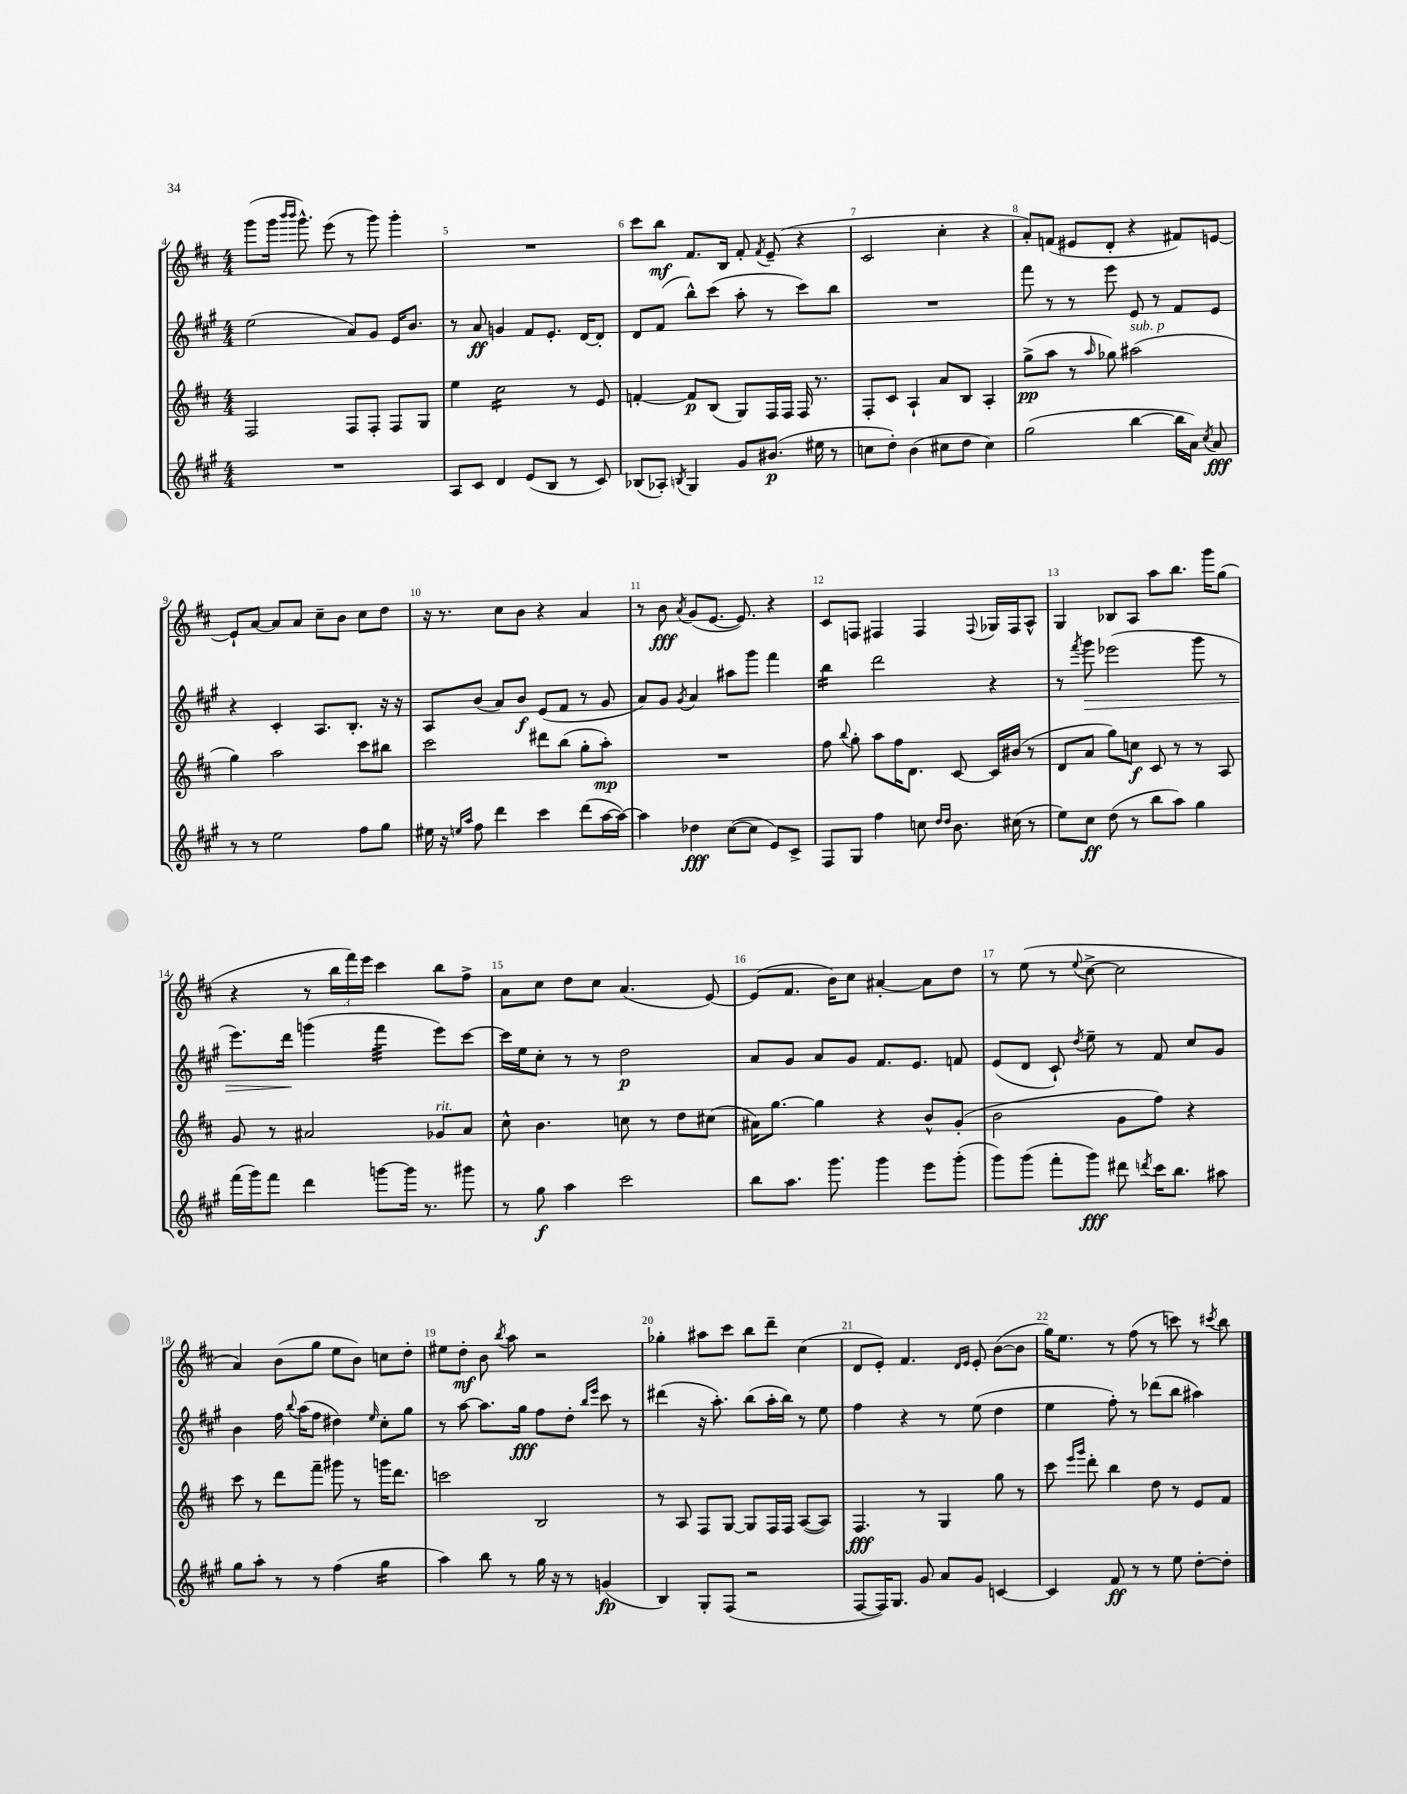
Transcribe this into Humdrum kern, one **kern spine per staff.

**kern	**kern	**kern	**kern
*staff4	*staff3	*staff2	*staff1
*clefG2	*clefG2	*clefG2	*clefG2
*k[f#c#g#]	*k[f#c#]	*k[f#c#g#]	*k[f#c#]
*M4/4	*M4/4	*M4/4	*M4/4
1r	2F#	(2ee	(8ggg
.	.	.	16ggg
.	.	.	16qqbbb
.	.	.	16qqbbb
.	.	.	8.ggg^^)
.	.	.	(8eee
.	8F#	8a)	8r
.	8F#'	8g#	8ggg)
.	8F#	16e	4ggg'
.	.	8.b	.
.	8G	.	.
=	=	=	=
8A	4ee	8r	1r
8c#	.	8a	.
4d	2cc#	4g	.
(8e	.	8f#	.
8B	.	8.e'	.
8r	8r	.	.
.	.	[16d	.
8c#)	8e	8d']	.
=	=	=	=
(8B-	[4f'	8d	8ccc#
8A-')	.	(8f#	8bb
8qB	.	.	.
4G#	8f]	8bb^^)	8.f#
.	(8B	(8ccc#	.
.	.	.	16B
8g#	8G)	8aa'	8f#'
.	.	.	8qf#
(8.b#	16F#	8r	(8e~
.	16F#	.	.
.	16F#	8ccc#)	4r
16ee#	8.r	.	.
8r	.	8bb	.
=	=	=	=
8cc	8F#'	1r	2c#
8dd')	8c#	.	.
(4b	4A`	.	.
8cc#	8a	.	4cc#'
8dd	8B	.	.
4cc#)	4A'	.	4r
=	=	=	=
(2gg#	(8gg^	8fff#	8a')
.	8aa	8r	(8f
.	8r	8r	8e#
.	16qqaa	.	.
.	8gg-)	8eee	8d'
[4bb	(2aa#	8e	4r
.	.	8r	.
16bb]	.	8f#	8f#)
16a)	.	.	.
8qcc#	.	.	.
8a	.	8e	[8e
=	=	=	=
8r	4gg)	4r	8e`]
8r	.	.	[8a
2ee	2aa	4c#'	8a]
.	.	.	8a
.	.	8.A	8cc#~
.	.	.	8b
.	.	8.B'	.
8ff#	8ccc#	.	8cc#
8gg#	8bb#	16r	8dd
.	.	16r	.
=	=	=	=
16ee#	2ccc#	8A	16r
16r	.	.	8.r
16qqee	.	.	.
16qqaa	.	.	.
8ff#	.	(8b	.
4ddd	.	8a)	8cc#
.	.	8b	8b
4ccc#	8ddd#	(8e	4r
.	(8bb	8f#	.
(8ddd	8gg'	8r	4a
[16aa	8aa')	8g#	.
16aa_)	.	.	.
=	=	=	=
4aa]	1r	8a)	8r
.	.	8g#	8b
.	.	8qg#	8qa
4dd-	.	4a	(8g
.	.	.	[8.e
([8cc#	.	8aa#	.
.	.	.	8.e])
8cc#]	.	8ggg#	.
8e)	.	4fff#	4r
8c#^	.	.	.
=	=	=	=
8F#	8ff#	4bb	8c#
.	8qqbb	.	.
8G#	8gg'	.	8F
4ff#	8aa	2ddd	4F#
.	16ff#	.	.
.	8.d	.	.
8cc	.	.	4F#
16qqdd	.	.	.
16qqdd	.	.	.
8.b	[8c#	.	.
.	.	.	8qqF#
.	16c#]	4r	16G-
(16cc#	(16b#	.	16F#
8r	8r	.	8A^^
=	=	=	=
8ee)	8d	8r	4G
.	.	8qfff#	.
8cc#	8a	8ggg#	.
(8dd	8gg)	(2eee-	8B-
8r	8cc	.	8A
8bb	8c#	.	8aa
8aa)	8r	.	8.bb
4gg#	8r	8ggg#	.
.	.	.	16ggg
.	8A	8r	(8gg
=	=	=	=
(16fff#	8g	8.eee)	4r
16ggg#)	.	.	.
8fff#	8r	.	.
.	.	16ddd	.
4ddd	2a#	(4ggg	8r
.	.	.	24bb
.	.	.	24fff#)
.	.	.	24eee
[8ggg	.	4fff#	4ccc#
16ggg]	.	.	.
8.r	.	.	.
.	8g-	8eee)	8bb
8ggg#	8a#	[8ccc#	8ff#^
=	=	=	=
8r	8cc#^^	16ccc#]	8a
.	.	16ee	.
8gg#	4.b	8cc#'	8cc#
4aa	.	8r	8dd
.	.	8r	8cc#
2ccc#	8cc	2dd	(4.a
.	8r	.	.
.	8dd	.	.
.	(8cc#	.	[8e)
=	=	=	=
8bb	16a#)	8a	(8e]
.	[8.gg	.	.
8.aa	.	8g#	8.f#
.	4gg]	8a	.
8.ggg#	.	.	16b)
.	.	8g#	8cc#
4ggg#	4r	8.f#	[4a#'
.	.	8.e	.
8eee	8b^^	.	8a#]
(8ggg#'	(8g'	8f	8dd
=	=	=	=
8ggg#)	2b	(8e	8r
(8ggg#	.	8d	(8ee
8fff#'	.	8c#`)	8r
.	.	8qdd	8qqee
8ggg#)	.	8ee~	[8cc#^
8ddd#	8g	8r	2cc#]
8qddd	.	.	.
16ccc#	8ff#)	8f#	.
8.bb	.	.	.
.	4r	8cc#	.
8aa#	.	8g#	.
=	=	=	=
8gg#	8ccc#	4b	4a)
8aa'	8r	.	.
8r	8ddd	16ff#	(8b
.	.	8qqbb	.
.	.	(16aa	.
8r	8fff#~	8ff#	8gg
(4ff#	8ggg#	4dd#)	8ee
.	8r	.	8b)
.	.	16qqee	.
4gg#	16ggg	8cc#'	8cc
.	8.ddd	.	.
.	.	8gg#	8dd'
=	=	=	=
4aa)	2ccc	8r	8ee#
.	.	[8aa	8dd'
8bb	.	8.aa]	8b
.	.	.	8qbb
8r	.	.	8aa
.	.	16gg#	.
16gg#	2B	8ff#	2r
16r	.	.	.
8r	.	8dd'	.
.	.	16qqbb	.
.	.	16qqeee	.
(4g	.	8ccc#	.
.	.	8r	.
=	=	=	=
4B)	8r	(4ddd#	4gg-'
.	8A	.	.
8G#'	8F#	16r	8aa#
.	.	8.aa')	.
(8F#	[8G	.	8ccc#
2r	8G]	(8bb	8bb
.	16F#	16aa'	8ddd~
.	16F#	16bb)	.
.	([8A	8r	(4cc#
.	8A])	8ee	.
=	=	=	=
[8F#	4.F#	4ff#	8d
16F#])	.	.	8e')
8.G#	.	.	.
.	.	4r	4.f#
8g#	8r	.	.
8a	4G	8r	.
.	.	.	16qqd
.	.	.	16qqe
8g#	.	(8ee	8e'
[4c	8gg	4dd	([8b
.	8r	.	8b]
=	=	=	=
4c]	8ccc#	4ee	16gg)
.	.	.	8.ee
.	16qqeee	.	.
.	16qqggg	.	.
.	8ddd'	.	.
8f#	4bb	8ff#')	8r
8r	.	8r	(8ff#
8r	8dd	(8ddd-	8r
8ee	8r	8bb	8ccc)
[8dd'	8e	4aa#)	8r
.	.	.	8qccc#
8dd']	8f#	.	8bb
==	==	==	==
*-	*-	*-	*-
